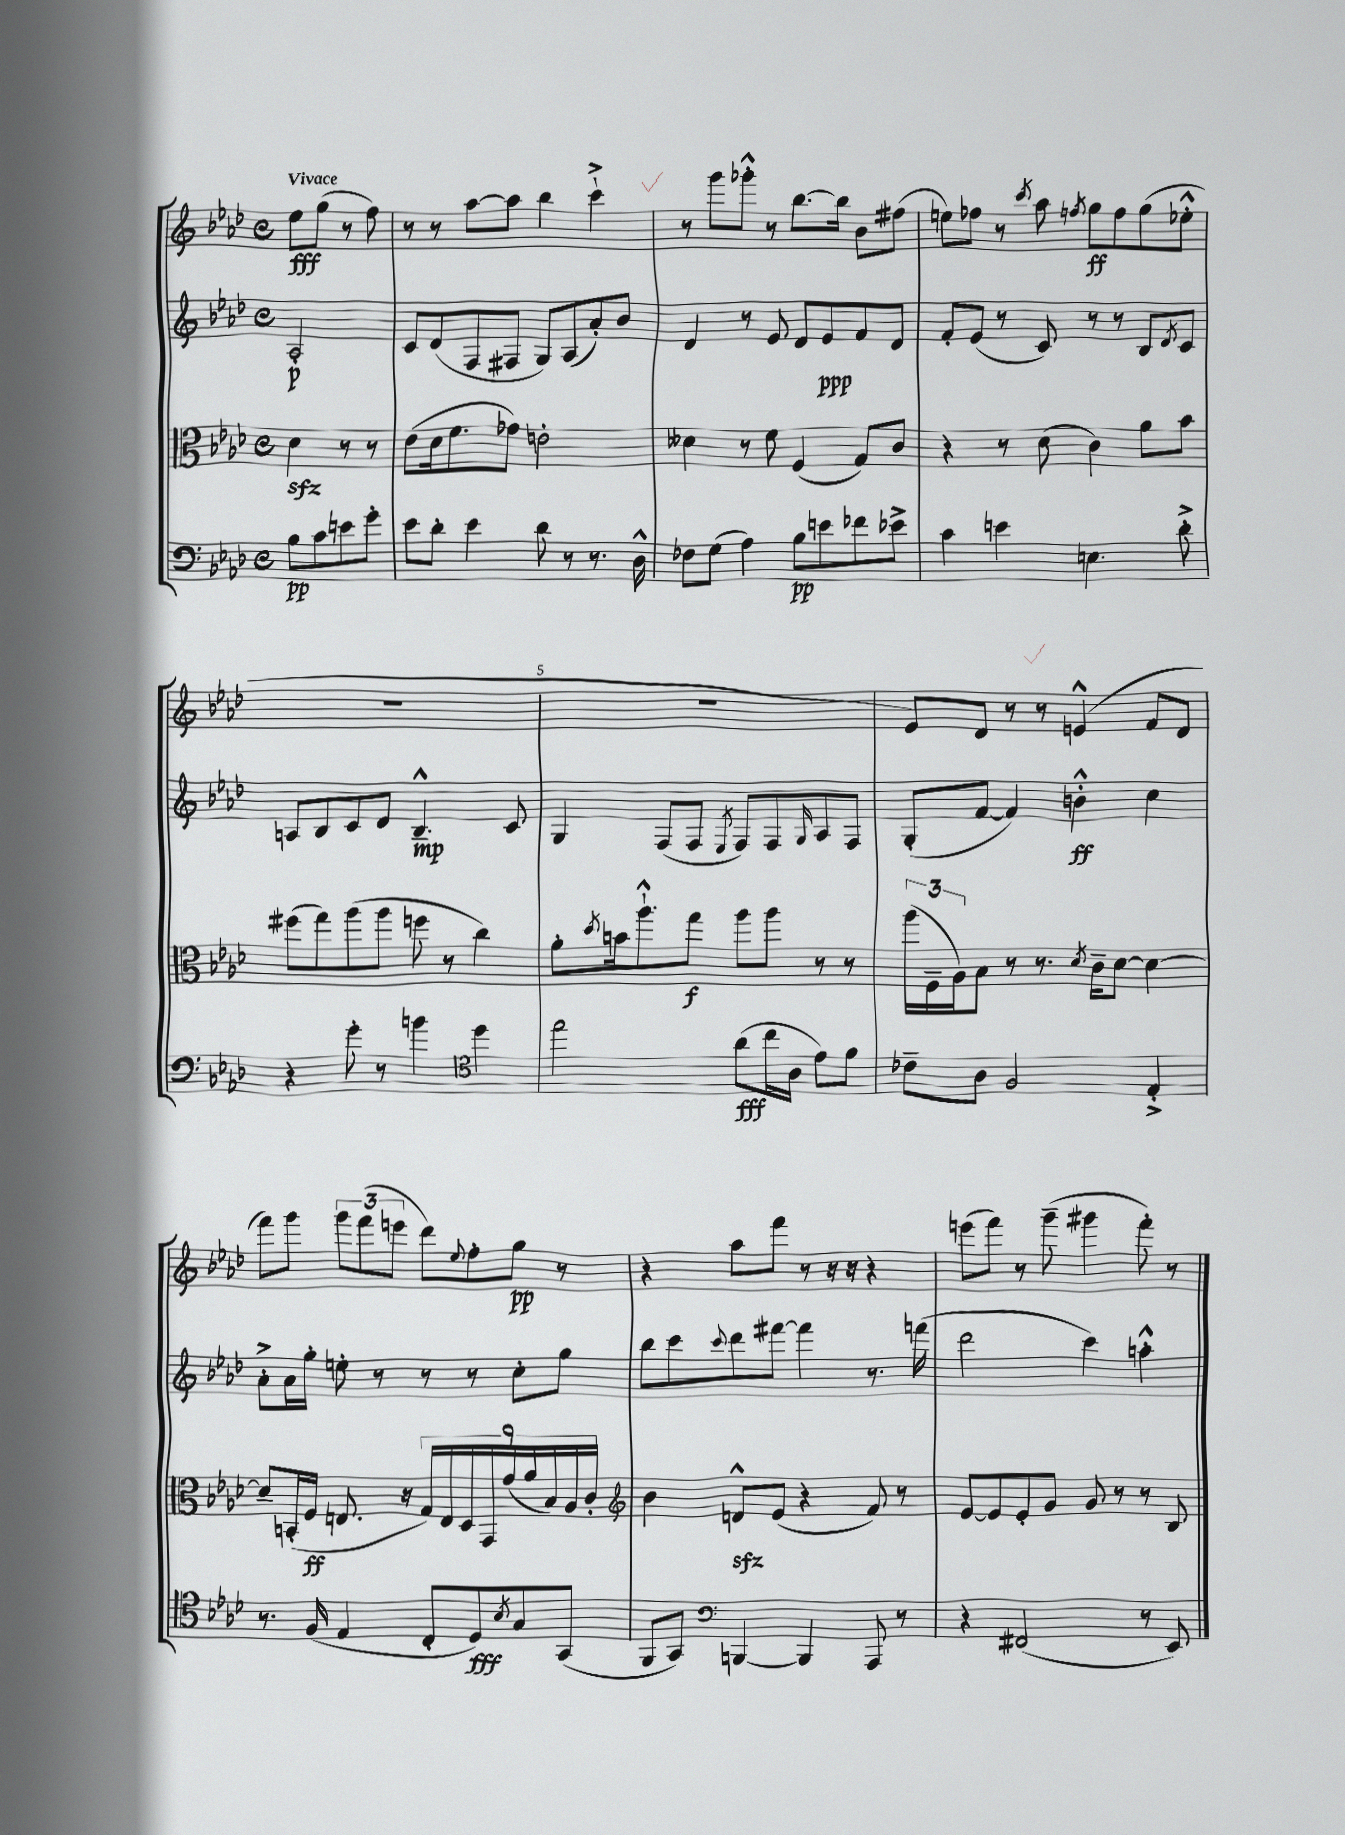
<<
\new StaffGroup <<
\new Staff = "s0" {
    \clef treble \key aes \major \defaultTimeSignature \time 4/4 \partial 2 \tempo "Vivace"
    ees''8\fff g''8( r8 f''8) |
    r8 r8 aes''8~ aes''8 bes''4 c'''4-!-> |
    r8 g'''8 ges'''8-.-^ r8 bes''8.~ bes''16 bes'8 fis''8( |
    e''8) fes''8 r8 \acciaccatura { c'''8 } aes''8 \acciaccatura { f''8 } g''8\ff f''8 g''8( ees''8-.-^ |
    R1 |
    R1 |
    ees'8) des'8 r8 r8 e'4-^( f'8 des'8 |
    f'''8) g'''8 \tuplet 3/2 { g'''8 f'''8( e'''8 } des'''8) \appoggiatura { ees''8 } f''8-. g''8\pp r8 |
    r4 aes''8 f'''8 r8 r16 r16 r4 |
    e'''8( f'''8) r8 g'''8--( gis'''4 f'''8-.) r8 \bar "|." |
}
\new Staff = "s1" {
    \clef treble \key aes \major \defaultTimeSignature \time 4/4 \partial 2
    aes2-.\p |
    c'8 des'8( f8 fis8 g8) aes8( aes'8-.) bes'8 |
    des'4 r8 ees'8 des'8 ees'8\ppp f'8 des'8 |
    f'8-. ees'8( r8 c'8) r8 r8 bes8 \acciaccatura { des'8 } c'8 |
    a8 bes8 c'8 des'8 bes4.---^\mp c'8 |
    g4 f8( f8 \acciaccatura { ees8 } f8) f8 \grace { g16 } aes8 f8 |
    g8-.( f'8~ f'4) b'4-.-^\ff c''4 |
    aes'8-.-> aes'16 g''16-. e''8-. r8 r8 r8 c''8-. g''8 |
    bes''8 c'''8 \appoggiatura { c'''8 } des'''8 fis'''8~ fis'''4 r8. f'''16( |
    des'''2 c'''4) a''4-.-^ \bar "|." |
}
\new Staff = "s2" {
    \clef alto \key aes \major \defaultTimeSignature \time 4/4 \partial 2
    des'4\sfz r8 r8 |
    ees'8( des'16 f'8. ges'8) e'2-. |
    deses'4 r8 f'8 f4( g8) c'8 |
    r4 r8 des'8( c'4) aes'8 bes'8 |
    fis''8( g''8) aes''8( aes''8 f''8 r8 c''4) |
    aes'8-. \acciaccatura { des''8 } b'16 aes''8.-!-^ g''8\f aes''8 aes''8 r8 r8 |
    \tuplet 3/2 { aes''16( f16-- aes16) } bes8 r8 r8. \acciaccatura { des'8 } c'16-- des'8~ des'4~ |
    des'8-- b,16-.( f16\ff e8. r16 \tuplet 9/8 { g16) e16 des16 g,16 g'16( aes'16 bes16) aes16 c'16-. } |
    \clef treble bes'4 d'8-^\sfz ees'8( r4 f'8) r8 |
    ees'8~ ees'8 ees'8-. g'8 g'8 r8 r8 bes8 \bar "|." |
}
\new Staff = "s3" {
    \clef bass \key aes \major \defaultTimeSignature \time 4/4 \partial 2
    bes8\pp c'8 e'8 g'8-. |
    ees'8 des'8-. ees'4 des'8 r8 r8. des16-^ |
    fes8 g8( aes4) bes8\pp e'8 fes'8 ees'8-> |
    c'4 e'4 e4. des'8-.-> |
    r4 g'8-. r8 b'4 \clef tenor des''4 |
    ees''2 aes'8\fff( c''16 aes16 ees'8) f'8 |
    ces'8-- aes8 f2 ees4-.-> |
    r8. f16( ees4 c8-. des8\fff) \acciaccatura { bes8 } g8 g,8( |
    f,8 g,8) \clef bass b,,4~ b,,4 aes,,8 r8 |
    r4 fis,2( r8 ees,8) \bar "|." |
}
>>
>>
\layout { \context { \Score \override BarNumber.break-visibility = ##(#f #t #t) barNumberVisibility = #(every-nth-bar-number-visible 5) } }
